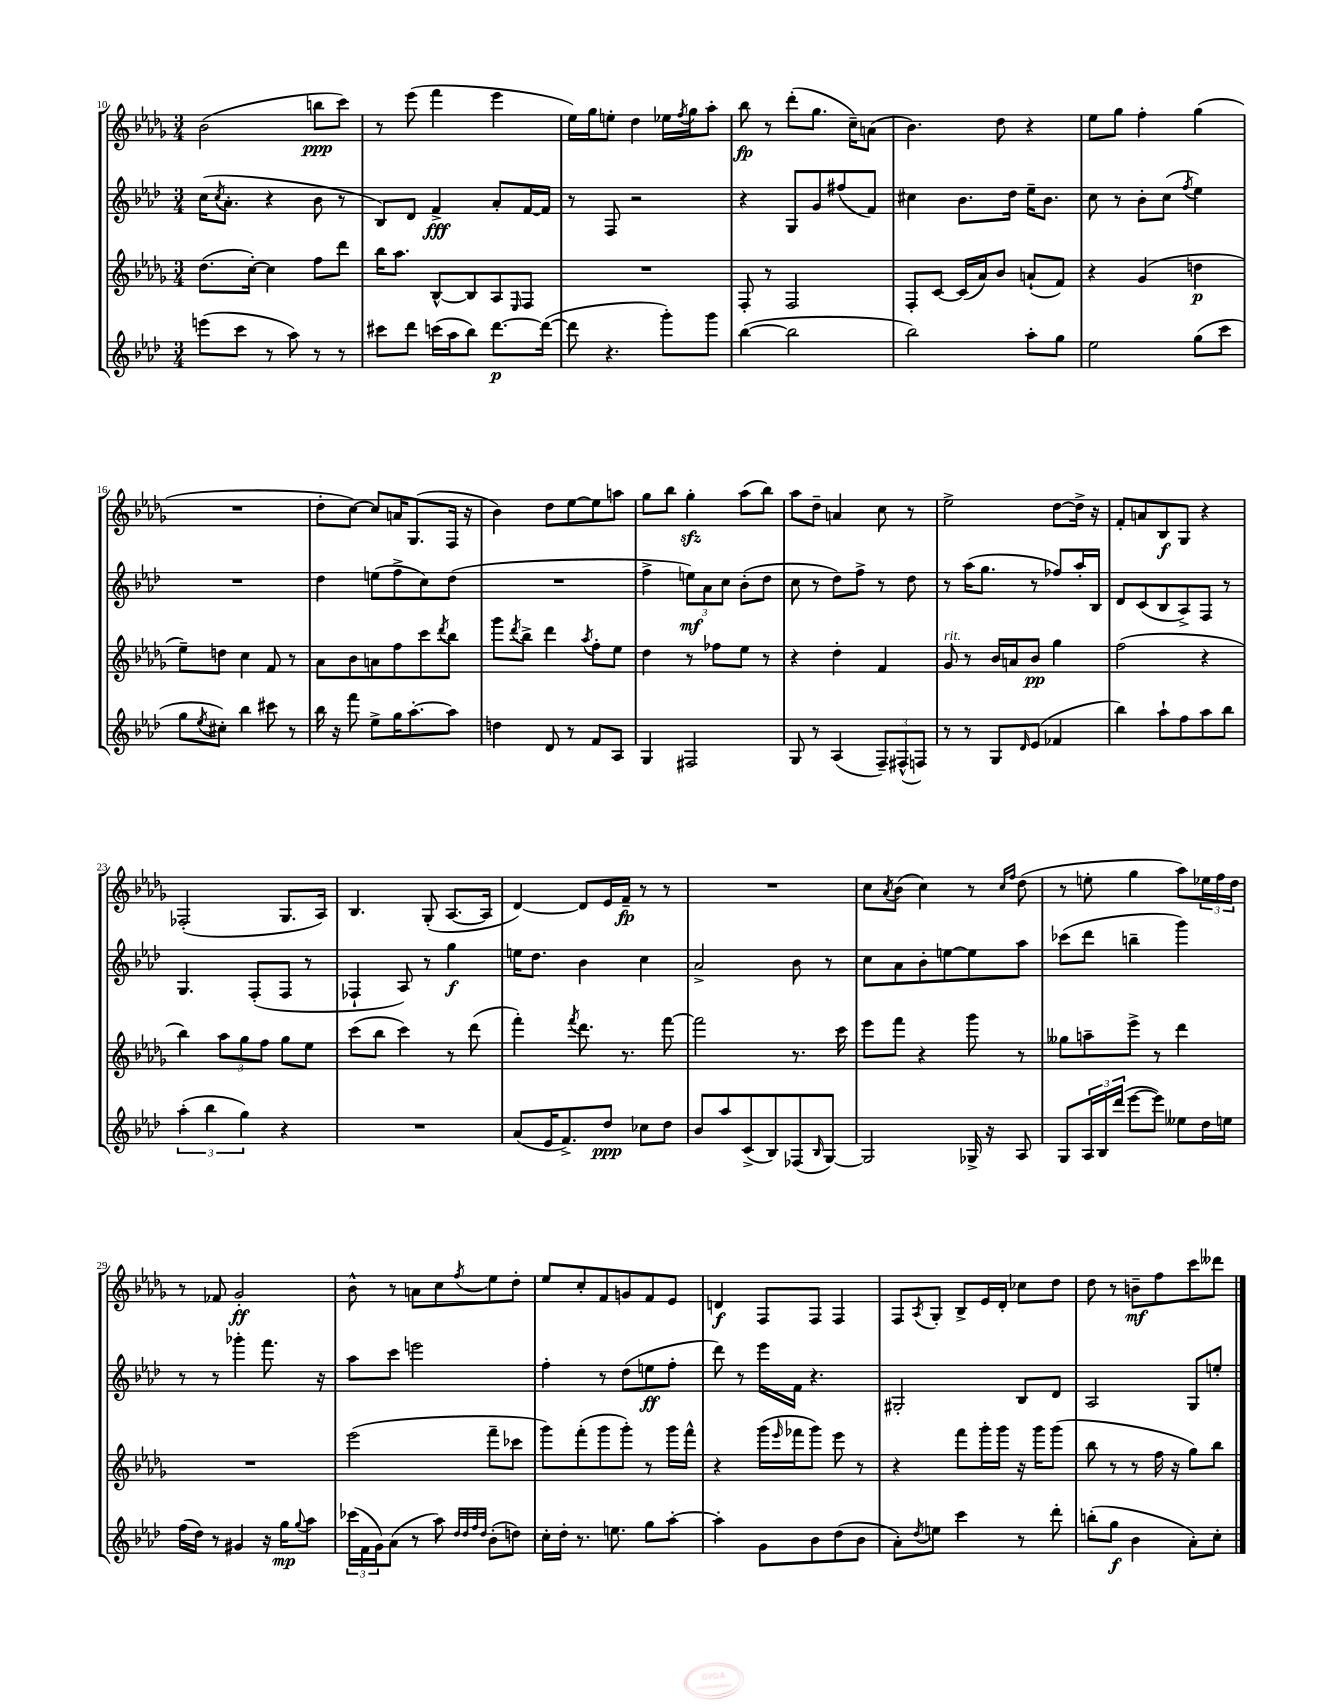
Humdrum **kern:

**kern	**dynam	**kern	**dynam	**kern	**dynam	**kern	**dynam
*part4	*part4	*part3	*part3	*part2	*part2	*part1	*part1
*staff4	*staff4	*staff3	*staff3	*staff2	*staff2	*staff1	*staff1
*clefG2	*	*clefG2	*	*clefG2	*	*clefG2	*
*k[b-e-a-d-]	*	*k[b-e-a-d-g-]	*	*k[b-e-a-d-]	*	*k[b-e-a-d-g-]	*
*M3/4	*	*M3/4	*	*M3/4	*	*M3/4	*
=10	=10	=10	=10	=10	=10	=10	=10
(8eeen\L	.	(8.dd-\L	.	(16cc\KL	.	(2b-\	.
.	.	.	.	8qcc/	.	.	.
.	.	.	.	8.a-'\J	.	.	.
8ccc\J	.	.	.	.	.	.	.
.	.	[16cc'\Jk)	.	.	.	.	.
8r	.	4cc\]	.	4r	.	.	.
8aa-\)	.	.	.	.	.	.	.
8r	.	8ff\L	.	8b-\	.	8bbn\L	ppp
8r	.	8ddd-\J	.	8r	.	8ccc\J)	.
=11	=11	=11	=11	=11	=11	=11	=11
8ccc#X\L	.	16bb-\KL	.	8B-/L)	.	8r	.
.	.	8.aa-\J	.	.	.	.	.
8ddd-\J	.	.	.	8d-/J	.	(8eee-\	.
(16cccn\LL	.	[8B-^^/L	.	4f^/	fff	4fff\	.
16aa-\J	.	.	.	.	.	.	.
8bb-\J)	.	8B-/]	.	.	.	.	.
[8.ddd-\L	p	8A-/	.	8a-'/L	.	4eee-\	.
.	.	16qqE-/	.	.	.	.	.
.	.	8F/J	.	[16f/L	.	.	.
(16ddd-\Jk_	.	.	.	16f/JJ]	.	.	.
=12	=12	=12	=12	=12	=12	=12	=12
8ddd-\]	.	2.r	.	8r	.	16ee-\LL)	.
.	.	.	.	.	.	16gg-\J	.
4.r	.	.	.	8F/	.	8een'\J	.
.	.	.	.	2r	.	4dd-\	.
8ggg'\L)	.	.	.	.	.	16ee-X\LL	.
.	.	.	.	.	.	8qff/	.
.	.	.	.	.	.	16gg-\J	.
8ggg\J	.	.	.	.	.	8aa-'\J	.
=13	=13	=13	=13	=13	=13	=13	=13
([4bb-\	.	8F'/	.	4r	.	8bb-\	fp
.	.	8r	.	.	.	8r	.
2bb-\]	.	2F/	.	8G/L	.	(8ddd-'\L	.
.	.	.	.	8g/	.	8.gg-\J	.
.	.	.	.	(8ff#X/	.	.	.
.	.	.	.	.	.	16cc~\KL)	.
.	.	.	.	8f/J)	.	(8an\J	.
=14	=14	=14	=14	=14	=14	=14	=14
2bb-\)	.	8F'/L	.	4cc#X\	.	4.b-\)	.
.	.	[8c/J	.	.	.	.	.
.	.	(16c/LL]	.	8.b-\L	.	.	.
.	.	16a-/J)	.	.	.	.	.
.	.	8b-/J	.	.	.	8dd-\	.
.	.	.	.	16dd-\Jk	.	.	.
8aa-'\L	.	(8an`/L	.	16ee-~\KL	.	4r	.
.	.	.	.	8.b-\J	.	.	.
8gg\J	.	8f/J)	.	.	.	.	.
=15	=15	=15	=15	=15	=15	=15	=15
2ee-\	.	4r	.	8cc\	.	8ee-\L	.
.	.	.	.	8r	.	8gg-\J	.
.	.	(4g-/	.	8b-'\L	.	4ff'\	.
.	.	.	.	(8cc\J	.	.	.
.	.	.	.	8qff/	.	.	.
(8gg\L	.	4ddn\	p	4ee-\)	.	(4gg-\	.
8ccc\J	.	.	.	.	.	.	.
!!LO:LB:g=z
=16	=16	=16	=16	=16	=16	=16	=16
8gg\L	.	8ee-~\L)	.	2.r	.	2.r	.
8qee-/	.	.	.	.	.	.	.
8cc#X'\J)	.	8ddn\J	.	.	.	.	.
4bb-\	.	4cc\	.	.	.	.	.
8ccc#X\	.	8f/	.	.	.	.	.
8r	.	8r	.	.	.	.	.
=17	=17	=17	=17	=17	=17	=17	=17
16bb-\	.	8a-\L	.	4dd-\	.	8dd-'\L	.
16r	.	.	.	.	.	.	.
8fff\	.	8b-\	.	.	.	[8cc\J)	.
8ee-^\L	.	8an\	.	(8een\L	.	8cc/L]	.
16gg\K	.	8ff\	.	8ff^\	.	16an/K	.
[8.aa-'\	.	.	.	.	.	(8.G-/	.
.	.	8ccc\	.	8cc\)	.	.	.
.	.	8qddd-/	.	.	.	.	.
8aa-\J]	.	8bb-\J	.	(8dd-\J	.	16F/Jk	.
.	.	.	.	.	.	16r	.
=18	=18	=18	=18	=18	=18	=18	=18
4ddn\	.	8ggg-\L	.	2.r	.	4b-\)	.
.	.	8qddd-/	.	.	.	.	.
.	.	8bb-^\J	.	.	.	.	.
8d-/	.	4ddd-\	.	.	.	8dd-\L	.
8r	.	.	.	.	.	[8ee-\	.
.	.	8qaa-/	.	.	.	.	.
8f/L	.	8ff'\L	.	.	.	8ee-\]	.
8A-/J	.	8ee-\J	.	.	.	8aan\J	.
=19	=19	=19	=19	=19	=19	=19	=19
4G/	.	4dd-\	.	4ff^\	.	8gg-\L	.
.	.	.	.	.	.	8bb-\J	.
2F#X/	.	8r	.	12een\L)	mf	4gg-zz'\	.
.	.	.	.	12a-\	.	.	.
.	.	8ff-X\L	.	.	.	.	.
.	.	.	.	12cc\J	.	.	.
.	.	8ee-\J	.	(8b-'\L	.	(8aa-\L	.
.	.	8r	.	8dd-\J	.	8bb-\J)	.
=20	=20	=20	=20	=20	=20	=20	=20
8G/	.	4r	.	8cc\	.	8aa-\L	.
8r	.	.	.	8r	.	8dd-~\J	.
(4A-/	.	4dd-'\	.	8dd-\L)	.	4an/	.
.	.	.	.	8ff^\J	.	.	.
12F~/L)	.	4f/	.	8r	.	8cc\	.
(12F#X^^/	.	.	.	.	.	.	.
.	.	.	.	8dd-\	.	8r	.
12Fn/J)	.	.	.	.	.	.	.
=21	=21	=21	=21	=21	=21	=21	=21
!	!	!LO:TX:a:i:t=rit.	!	!	!	!	!
8r	.	8g-/	.	8r	.	2ee-^\	.
8r	.	8r	.	(16aa-\KL	.	.	.
.	.	.	.	8.gg\J	.	.	.
8G/L	.	16b-/LL	.	.	.	.	.
.	.	16an/J	.	.	.	.	.
16qqd-/	.	.	.	.	.	.	.
(8e-/J	.	8b-/J	pp	8r	.	.	.
4f-X/	.	4gg-\	.	8ff-X/L)	.	[8dd-\L	.
.	.	.	.	16aa-'/L	.	16dd-^\Jk]	.
.	.	.	.	16B-/JJ	.	16r	.
=22	=22	=22	=22	=22	=22	=22	=22
4bb-\)	.	(2ff\	.	8d-/L	.	8f'/L	.
.	.	.	.	(8c/	.	8an/	.
8aa-`\L	.	.	.	8B-/	.	8B-/	f
8ff\	.	.	.	8A-^/)	.	8G-/J	.
8aa-\	.	4r	.	8F/J	.	4r	.
8bb-\J	.	.	.	8r	.	.	.
!!LO:LB:g=z
=23	=23	=23	=23	=23	=23	=23	=23
(6aa-'\	.	4bb-\)	.	4.G/	.	(2F-X'/	.
6bb-\	.	.	.	.	.	.	.
.	.	12aa-\L	.	.	.	.	.
6gg\)	.	12gg-\	.	.	.	.	.
.	.	.	.	(8F'/L	.	.	.
.	.	12ff\J	.	.	.	.	.
4r	.	8gg-\L	.	8F/J	.	8.G-/L	.
.	.	8ee-\J	.	8r	.	.	.
.	.	.	.	.	.	16A-/Jk)	.
=24	=24	=24	=24	=24	=24	=24	=24
2.r	.	(8ccc\L	.	4F-X`/	.	4.B-/	.
.	.	8bb-\J	.	.	.	.	.
.	.	4ccc\)	.	8A-/)	.	.	.
.	.	.	.	8r	.	(8G-'/	.
.	.	8r	.	4gg\	f	[8.A-/L	.
.	.	(8ddd-\	.	.	.	.	.
.	.	.	.	.	.	16A-/Jk]	.
=25	=25	=25	=25	=25	=25	=25	=25
(8a-/L	.	4fff'\)	.	16een\KL	.	[4d-/)	.
.	.	.	.	8.dd-\J	.	.	.
16e-/K	.	.	.	.	.	.	.
8.f^/)	.	.	.	.	.	.	.
.	.	8qfff/	.	.	.	.	.
.	.	8.ddd-\	.	4b-\	.	8d-/L]	.
8dd-/J	ppp	.	.	.	.	16e-/L	.
.	.	8.r	.	.	.	16f~/JJ	fp
8cc-X\L	.	.	.	4cc\	.	8r	.
8dd-\J	.	[8fff\	.	.	.	8r	.
=26	=26	=26	=26	=26	=26	=26	=26
8b-/L	.	2fff\]	.	2a-^/	.	2.r	.
8aa-/	.	.	.	.	.	.	.
(8c^/	.	.	.	.	.	.	.
8B-/)	.	.	.	.	.	.	.
(8F-X/	.	8.r	.	8b-\	.	.	.
16qqB-/	.	.	.	.	.	.	.
[8G/J)	.	.	.	8r	.	.	.
.	.	16ccc\	.	.	.	.	.
=27	=27	=27	=27	=27	=27	=27	=27
2G/]	.	8eee-\L	.	8cc\L	.	8cc\L	.
.	.	.	.	.	.	8qa-/	.
.	.	8fff\J	.	8a-\	.	(8b-\J	.
.	.	4r	.	8b-'\	.	4cc\)	.
.	.	.	.	[8een\	.	.	.
16G-X^/	.	8ggg-\	.	8ee\]	.	8r	.
16r	.	.	.	.	.	.	.
.	.	.	.	.	.	16qqcc/LL	.
.	.	.	.	.	.	16qqff/JJ	.
8A-/	.	8r	.	8aa-\J	.	(8dd-\	.
=28	=28	=28	=28	=28	=28	=28	=28
8G/L	.	8gg--X\L	.	(8ccc-X\L	.	8r	.
24A-/L	.	8aan~\	.	8ddd-\J	.	8een'\	.
24B-/	.	.	.	.	.	.	.
(24ddd-/JJ	.	.	.	.	.	.	.
[8eee-\L	.	8eee-^\J	.	4bbn~\	.	4gg-\	.
8eee-\J])	.	8r	.	.	.	.	.
8ee--X\L	.	4ddd-\	.	4ggg\)	.	8aa-\L)	.
16dd-\L	.	.	.	.	.	24ee-X\L	.
.	.	.	.	.	.	24ff\	.
16een\JJ	.	.	.	.	.	.	.
.	.	.	.	.	.	24dd-\JJ	.
!!LO:LB:g=z
=29	=29	=29	=29	=29	=29	=29	=29
(16ff\LL	.	2.r	.	8r	.	8r	.
16dd-\JJ)	.	.	.	.	.	.	.
8r	.	.	.	8r	.	8f-X/	.
4g#X/	.	.	.	4ggg-X'\	.	2g-'/	ff
16r	.	.	.	8.fff\	.	.	.
16gg\KL	mp	.	.	.	.	.	.
8qqgg/	.	.	.	.	.	.	.
8aa-\J	.	.	.	.	.	.	.
.	.	.	.	16r	.	.	.
=30	=30	=30	=30	=30	=30	=30	=30
(24ccc-X\LL	.	(2eee-\	.	8aa-\L	.	8b-^^\	.
24f\	.	.	.	.	.	.	.
24g\J)	.	.	.	.	.	.	.
(8a-\J	.	.	.	8ccc\J	.	8r	.
8r	.	.	.	2eeen\	.	8an\L	.
8aa-\)	.	.	.	.	.	8cc\	.
32qqdd-/LLL	.	.	.	.	.	.	.
32qqdd-/	.	.	.	.	.	.	.
32qqff/	.	.	.	.	.	.	.
32qqdd-/JJJ	.	.	.	.	.	8qff/	.
(8b-'\L	.	8fff~\L	.	.	.	8ee-\	.
8ddn\J)	.	8ccc-X\J	.	.	.	8dd-'\J	.
=31	=31	=31	=31	=31	=31	=31	=31
16cc'\LL	.	8ggg-\L)	.	4ff'\	.	8ee-/L	.
16dd-'\JJ	.	.	.	.	.	.	.
8.r	.	(8fff'\	.	.	.	8cc'/	.
.	.	8ggg-\	.	8r	.	8f/	.
8.een\	.	.	.	.	.	.	.
.	.	8ggg-'\J)	.	(8dd-\L	.	8gn/	.
8gg\L	.	8r	.	8een\	ff	8f/	.
[8aa-'\J	.	16ggg-\LL	.	8ff'\J	.	8e-/J	.
.	.	16fff^^\JJ	.	.	.	.	.
=32	=32	=32	=32	=32	=32	=32	=32
4aa-'\]	.	4r	.	8ddd-\)	.	4dn/	f
.	.	.	.	8r	.	.	.
8g\L	.	(16ggg-\LL	.	16eee-\LL	.	8F/L	.
.	.	16qqeee-/	.	.	.	.	.
.	.	16fff-X\J	.	16f\JJ	.	.	.
8b-\	.	8ggg-\J)	.	4.r	.	8F/J	.
(8dd-\	.	8eee-\	.	.	.	4F/	.
8b-\J	.	8r	.	.	.	.	.
=33	=33	=33	=33	=33	=33	=33	=33
8a-'\L)	.	4r	.	2G#X'/	.	8F/L	.
8qdd-/	.	.	.	.	.	8qA-/	.
8een\J	.	.	.	.	.	8G-'/J	.
4ccc\	.	8fff\L	.	.	.	8B-^/L	.
.	.	16ggg-'\L	.	.	.	16e-/L	.
.	.	16ggg-\JJ	.	.	.	16d-'/JJ	.
8r	.	16r	.	8B-/L	.	8cc-X\L	.
.	.	16ggg-\KL	.	.	.	.	.
8ddd-'\	.	(8ggg-\J	.	8d-/J	.	8dd-\J	.
=34	=34	=34	=34	=34	=34	=34	=34
(8bbn'\L	.	8bb-\	.	2A-/	.	8dd-\	.
8gg\J	f	8r	.	.	.	8r	.
4b-\	.	8r	.	.	.	8bn~\L	mf
.	.	16ff\	.	.	.	8ff\	.
.	.	16r	.	.	.	.	.
8a-'\L)	.	8gg-\L)	.	8G/L	.	8ccc\	.
8cc'\J	.	8bb-\J	.	8een'/J	.	8ddd--X\J	.
==	==	==	==	==	==	==	==
*-	*-	*-	*-	*-	*-	*-	*-
